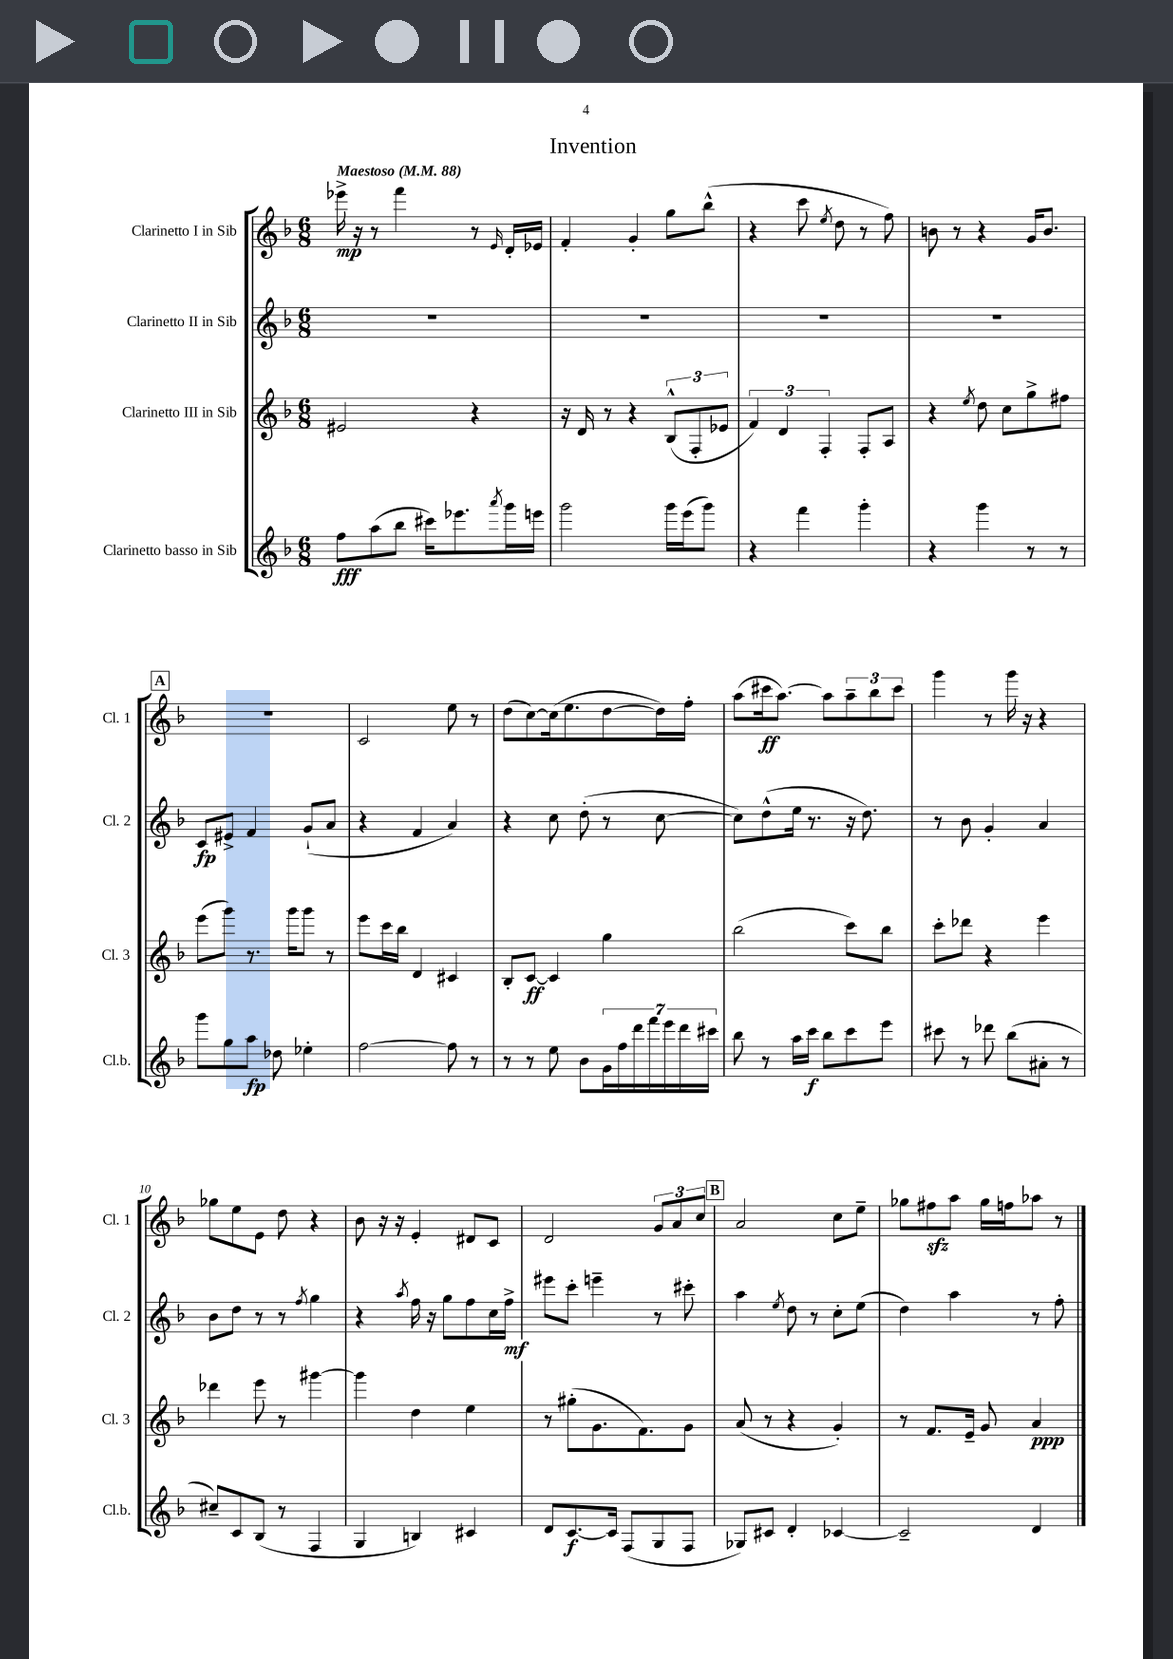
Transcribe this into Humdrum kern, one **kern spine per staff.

**kern	**dynam	**kern	**dynam	**kern	**dynam	**kern	**dynam
*part4	*part4	*part3	*part3	*part2	*part2	*part1	*part1
*staff4	*staff4	*staff3	*staff3	*staff2	*staff2	*staff1	*staff1
*I"Clarinetto basso in Sib	*	*I"Clarinetto III in Sib	*	*I"Clarinetto II in Sib	*	*I"Clarinetto I in Sib	*
*I'Cl.b.	*	*I'Cl. 3	*	*I'Cl. 2	*	*I'Cl. 1	*
*clefG2	*	*clefG2	*	*clefG2	*	*clefG2	*
*k[b-]	*	*k[b-]	*	*k[b-]	*	*k[b-]	*
*M6/8	*	*M6/8	*	*M6/8	*	*M6/8	*
*MM88	*	*MM88	*	*MM88	*	*MM88	*
=1	=1	=1	=1	=1	=1	=1	=1
!	!	!	!	!	!	!LO:TX:a:B:t=Maestoso	!
8ff\L	fff	2e#X/	.	2.r	.	16eee-X^\	mp
.	.	.	.	.	.	16r	.
(8aa\	.	.	.	.	.	8r	.
8bb-\J	.	.	.	.	.	4fff\	.
16ccc#X\KL)	.	.	.	.	.	.	.
8.eee-X\	.	.	.	.	.	.	.
.	.	4r	.	.	.	8r	.
8qaaa/	.	.	.	.	.	16qqe/	.
16ggg\L	.	.	.	.	.	16d'/LL	.
16eeen\JJ	.	.	.	.	.	16e-X/JJ	.
=2	=2	=2	=2	=2	=2	=2	=2
2ggg\	.	16r	.	2.r	.	4f'/	.
.	.	16d/	.	.	.	.	.
.	.	8r	.	.	.	.	.
.	.	4r	.	.	.	4g'/	.
16ggg\LL	.	(12B-^^/L	.	.	.	8gg\L	.
(16eee\J	.	.	.	.	.	.	.
.	.	12F'/	.	.	.	.	.
8ggg\J)	.	.	.	.	.	(8bb-^^\J	.
.	.	12e-X/J	.	.	.	.	.
=3	=3	=3	=3	=3	=3	=3	=3
4r	.	6f/)	.	2.r	.	4r	.
.	.	6d/	.	.	.	.	.
4fff\	.	.	.	.	.	8ccc\	.
.	.	6F'/	.	.	.	.	.
.	.	.	.	.	.	8qee/	.
.	.	.	.	.	.	8dd\	.
4ggg'\	.	8F'/L	.	.	.	8r	.
.	.	8A/J	.	.	.	8ff\)	.
=4	=4	=4	=4	=4	=4	=4	=4
4r	.	4r	.	2.r	.	8bn\	.
.	.	.	.	.	.	8r	.
.	.	8qee/	.	.	.	.	.
4ggg\	.	8dd\	.	.	.	4r	.
.	.	8cc\L	.	.	.	.	.
8r	.	8gg^\	.	.	.	16g/KL	.
.	.	.	.	.	.	8.b/J	.
8r	.	8ff#X\J	.	.	.	.	.
!!LO:LB:g=z
!!LO:REH:place=s1:t=A
=5	=5	=5	=5	=5	=5	=5	=5
8ggg\L	.	(8eee\L	.	8c/L	fp	2.r	.
8gg\	.	8ggg\J)	.	8e#X^/J	.	.	.
8aa\J	fp	8.r	.	4f/	.	.	.
8dd-X\	.	.	.	.	.	.	.
.	.	16ggg\KL	.	.	.	.	.
4ee-X'\	.	8ggg\J	.	(8g`/L	.	.	.
.	.	8r	.	8a/J	.	.	.
=6	=6	=6	=6	=6	=6	=6	=6
[2ff\	.	8eee\L	.	4r	.	2c/	.
.	.	16ccc\L	.	.	.	.	.
.	.	16bb-\JJ	.	.	.	.	.
.	.	4d/	.	4f/	.	.	.
8ff\]	.	4c#X/	.	4a/)	.	8ee\	.
8r	.	.	.	.	.	8r	.
=7	=7	=7	=7	=7	=7	=7	=7
8r	.	8B-'/L	.	4r	.	(8dd\L	.
8r	.	[8c/J	ff	.	.	[8cc\)	.
8ee\	.	4c/]	.	8cc\	.	(16cc\k]	.
.	.	.	.	.	.	8.ee\	.
8b-\L	.	.	.	(8dd'\	.	.	.
28g\L	.	4gg\	.	8r	.	[8dd\	.
28ff\	.	.	.	.	.	.	.
28ddd\	.	.	.	.	.	.	.
28fff\	.	.	.	.	.	.	.
.	.	.	.	[8cc\	.	16dd\L])	.
28eee\	.	.	.	.	.	.	.
28ddd\	.	.	.	.	.	.	.
.	.	.	.	.	.	16ff'\JJ	.
28ccc#X\JJ	.	.	.	.	.	.	.
=8	=8	=8	=8	=8	=8	=8	=8
8bb-\	.	(2bb-\	.	8cc\L])	.	(8aa\L	.
8r	.	.	.	(8dd^^\	.	16ccc#X\k	ff
.	.	.	.	.	.	[8.aa\J)	.
16aa\LL	.	.	.	16ee\Jk	.	.	.
16ccc\JJ	f	.	.	8.r	.	.	.
8bb-\L	.	.	.	.	.	8aa\L]	.
8ccc\	.	8ccc\L)	.	16r	.	12aa~\	.
.	.	.	.	8.dd\)	.	.	.
.	.	.	.	.	.	12bb-\	.
8eee\J	.	8bb-\J	.	.	.	.	.
.	.	.	.	.	.	12ccc#\J	.
=9	=9	=9	=9	=9	=9	=9	=9
8ccc#X\	.	8ccc'\L	.	8r	.	4ggg\	.
8r	.	8ddd-X\J	.	8b-\	.	.	.
8ddd-X\	.	4r	.	4g'/	.	8r	.
(8bb-\L	.	.	.	.	.	16ggg\	.
.	.	.	.	.	.	16r	.
8a#X'\J	.	4eee\	.	4a/	.	4r	.
8r	.	.	.	.	.	.	.
!!LO:LB:g=z
=10	=10	=10	=10	=10	=10	=10	=10
8cc#X~/L)	.	4ddd-X\	.	8b-\L	.	8gg-X\L	.
8c/	.	.	.	8dd\J	.	8ee\	.
(8B-/J	.	8eee\	.	8r	.	8e\J	.
8r	.	8r	.	8r	.	8dd\	.
.	.	.	.	8qff/	.	.	.
4F/	.	[4ggg#X\	.	4gg\	.	4r	.
=11	=11	=11	=11	=11	=11	=11	=11
4G/	.	4ggg#\]	.	4r	.	8b-\	.
.	.	.	.	.	.	16r	.
.	.	.	.	.	.	16r	.
.	.	.	.	8qaa/	.	.	.
4Bn/)	.	4dd\	.	16ff\	.	4e'/	.
.	.	.	.	16r	.	.	.
.	.	.	.	8gg\L	.	.	.
4c#X/	.	4ee\	.	8ff\	.	8d#X/L	.
.	.	.	.	16cc\L	.	8c/J	.
.	.	.	.	16ff^\JJ	mf	.	.
=12	=12	=12	=12	=12	=12	=12	=12
8d/L	.	8r	.	8eee#X\L	.	2d/	.
[8.c/	f	(8gg#X'\L	.	8ccc'\J	.	.	.
.	.	8.g\	.	4eeen~\	.	.	.
16c/Jk]	.	.	.	.	.	.	.
(8F/L	.	.	.	.	.	.	.
.	.	8.f\)	.	.	.	.	.
8G/	.	.	.	8r	.	12g/L	.
.	.	.	.	.	.	12a/	.
8F/J	.	8g\J	.	8ccc#X'\	.	.	.
.	.	.	.	.	.	12cc/J	.
!!LO:REH:place=s1:t=B
=13	=13	=13	=13	=13	=13	=13	=13
8G-X/L)	.	(8a/	.	4aa\	.	2a/	.
8c#X/J	.	8r	.	.	.	.	.
.	.	.	.	8qee/	.	.	.
4d'/	.	4r	.	8dd\	.	.	.
.	.	.	.	8r	.	.	.
[4c-X/	.	4g'/)	.	8cc'\L	.	8cc\L	.
.	.	.	.	(8ee\J	.	8ee~\J	.
=14	=14	=14	=14	=14	=14	=14	=14
2c-~/]	.	8r	.	4dd\)	.	8gg-X\L	.
.	.	8.f/L	.	.	.	8ff#Xzz\	.
.	.	.	.	4aa\	.	8aa\J	.
.	.	16e~/Jk	.	.	.	.	.
.	.	8g/	.	.	.	16gg-\LL	.
.	.	.	.	.	.	16ffn\J	.
4d/	.	4a/	ppp	8r	.	8aa-X\J	.
.	.	.	.	8ff'\	.	8r	.
==	==	==	==	==	==	==	==
*-	*-	*-	*-	*-	*-	*-	*-
